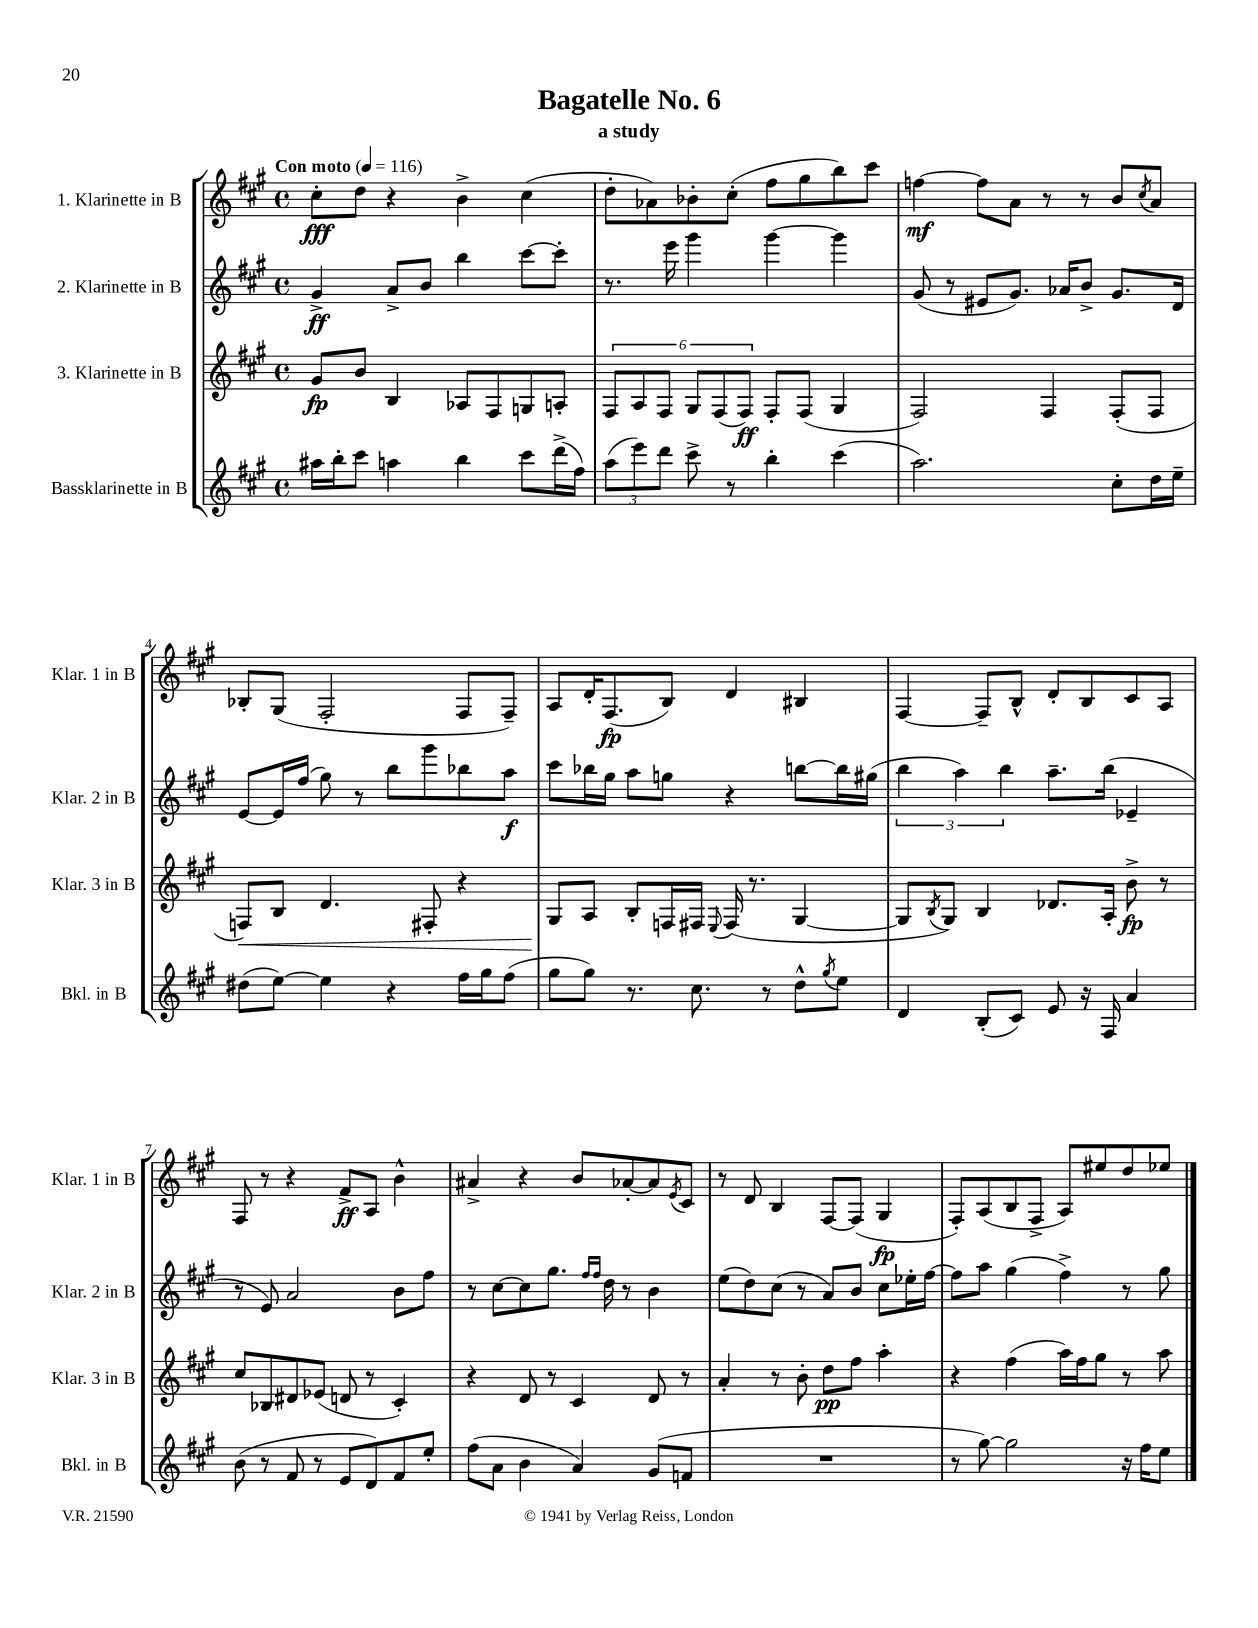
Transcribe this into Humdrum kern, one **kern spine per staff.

**kern	**kern	**kern	**kern
*staff4	*staff3	*staff2	*staff1
*clefG2	*clefG2	*clefG2	*clefG2
*k[f#c#g#]	*k[f#c#g#]	*k[f#c#g#]	*k[f#c#g#]
*M4/4	*M4/4	*M4/4	*M4/4
*met(c)	*met(c)	*met(c)	*met(c)
*MM116	*MM116	*MM116	*MM116
16aa#	8g#	4g#^	8cc#'
16bb'	.	.	.
8ccc#	8b	.	8dd
4aa	4B	8a^	4r
.	.	8b	.
4bb	8A-	4bb	4b^
.	8F#	.	.
8ccc#	8G	[8ccc#	(4cc#
(16ddd^	8A'	8ccc#']	.
16ff#)	.	.	.
=	=	=	=
(12aa	12F#	8.r	8dd'
12eee)	12A	.	.
.	.	.	8a-)
12ddd	12F#	.	.
.	.	16eee	.
8ccc#^	12G#	4ggg#	8b-'
.	(12F#	.	.
8r	.	.	(8cc#'
.	12F#)	.	.
4bb'	8F#'	[4ggg#	8ff#
.	(8F#	.	8gg#
(4ccc#	4G#	4ggg#]	8bb)
.	.	.	8ccc#
=	=	=	=
2.aa)	2F#)	(8g#	[4ff
.	.	8r	.
.	.	8e#	8ff]
.	.	8.g#)	8a
.	4F#	.	8r
.	.	16a-	.
.	.	8b^	8r
8cc#'	(8F#'	8.g#	8b
.	.	.	8qcc#
16dd	8F#	.	8a
16ee~	.	16d	.
=	=	=	=
(8dd#	8F)	[8e	8B-'
[8ee)	8B	16e]	(8G#
.	.	(16ff#	.
4ee]	4.d	8gg#)	2F#'
.	.	8r	.
4r	.	8bb	.
.	8F#'	8ggg#	.
16ff#	4r	8bb-	8F#
16gg#	.	.	.
(8ff#	.	8aa	8F#~)
=	=	=	=
8gg#	8G#	8ccc#	8A
8gg#)	8A	16bb-	16d'
.	.	16gg#	(8.F#
8.r	8B'	8aa	.
.	16F	8gg	8B)
8.cc#	16F#	.	.
.	8qqE	.	.
.	(16F#	4r	4d
.	8.r	.	.
8r	.	.	.
8dd^^	[4G#	[8bb	4B#
8qgg#	.	.	.
8ee	.	16bb]	.
.	.	(16gg#	.
=	=	=	=
4d	8G#]	6bb	[4F#
.	8qB	.	.
.	8G#)	.	.
.	.	6aa)	.
(8B'	4B	.	8F#~]
.	.	6bb	.
8c#)	.	.	8B^^
8e	8.d-	8.aa~	8d'
16r	.	.	8B
16F#	16A'	(16bb	.
4a	8b^	4e-~	8c#
.	8r	.	8A
=	=	=	=
(8b	8cc#	8r	8F#
8r	8B-	8e)	8r
8f#	8d#	2a	4r
8r	(8e-	.	.
8e	8d	.	8f#^
8d)	8r	.	8A
8f#	4c#')	8b	4b^^
8ee'	.	8ff#	.
=	=	=	=
(8ff#	4r	8r	4a#^
8a	.	[8cc#	.
4b	8d	8cc#]	4r
.	8r	8.gg#	.
4a)	4c#	.	8b
.	.	16qqff#	.
.	.	16qqff#	.
.	.	16dd	.
.	.	8r	[8a-'
(8g#	8d	4b	8a-]
.	.	.	8qe
8f	8r	.	8c#
=	=	=	=
1r	4a'	(8ee	8r
.	.	8dd)	8d
.	8r	(8cc#	4B
.	8b'	8r	.
.	8dd	8a)	[8F#
.	8ff#	8b	(8F#]
.	4aa'	8cc#	4G#
.	.	16ee-'	.
.	.	[16ff#	.
=	=	=	=
8r	4r	8ff#]	8F#')
[8gg#)	.	8aa	(8A
2gg#]	(4ff#	(4gg#	8B
.	.	.	8F#^
.	16aa)	4ff#^)	8A)
.	16ff#	.	.
.	8gg#	.	8ee#
16r	8r	8r	8dd
16ff#	.	.	.
8ee	8aa	8gg#	8ee-
==	==	==	==
*-	*-	*-	*-
